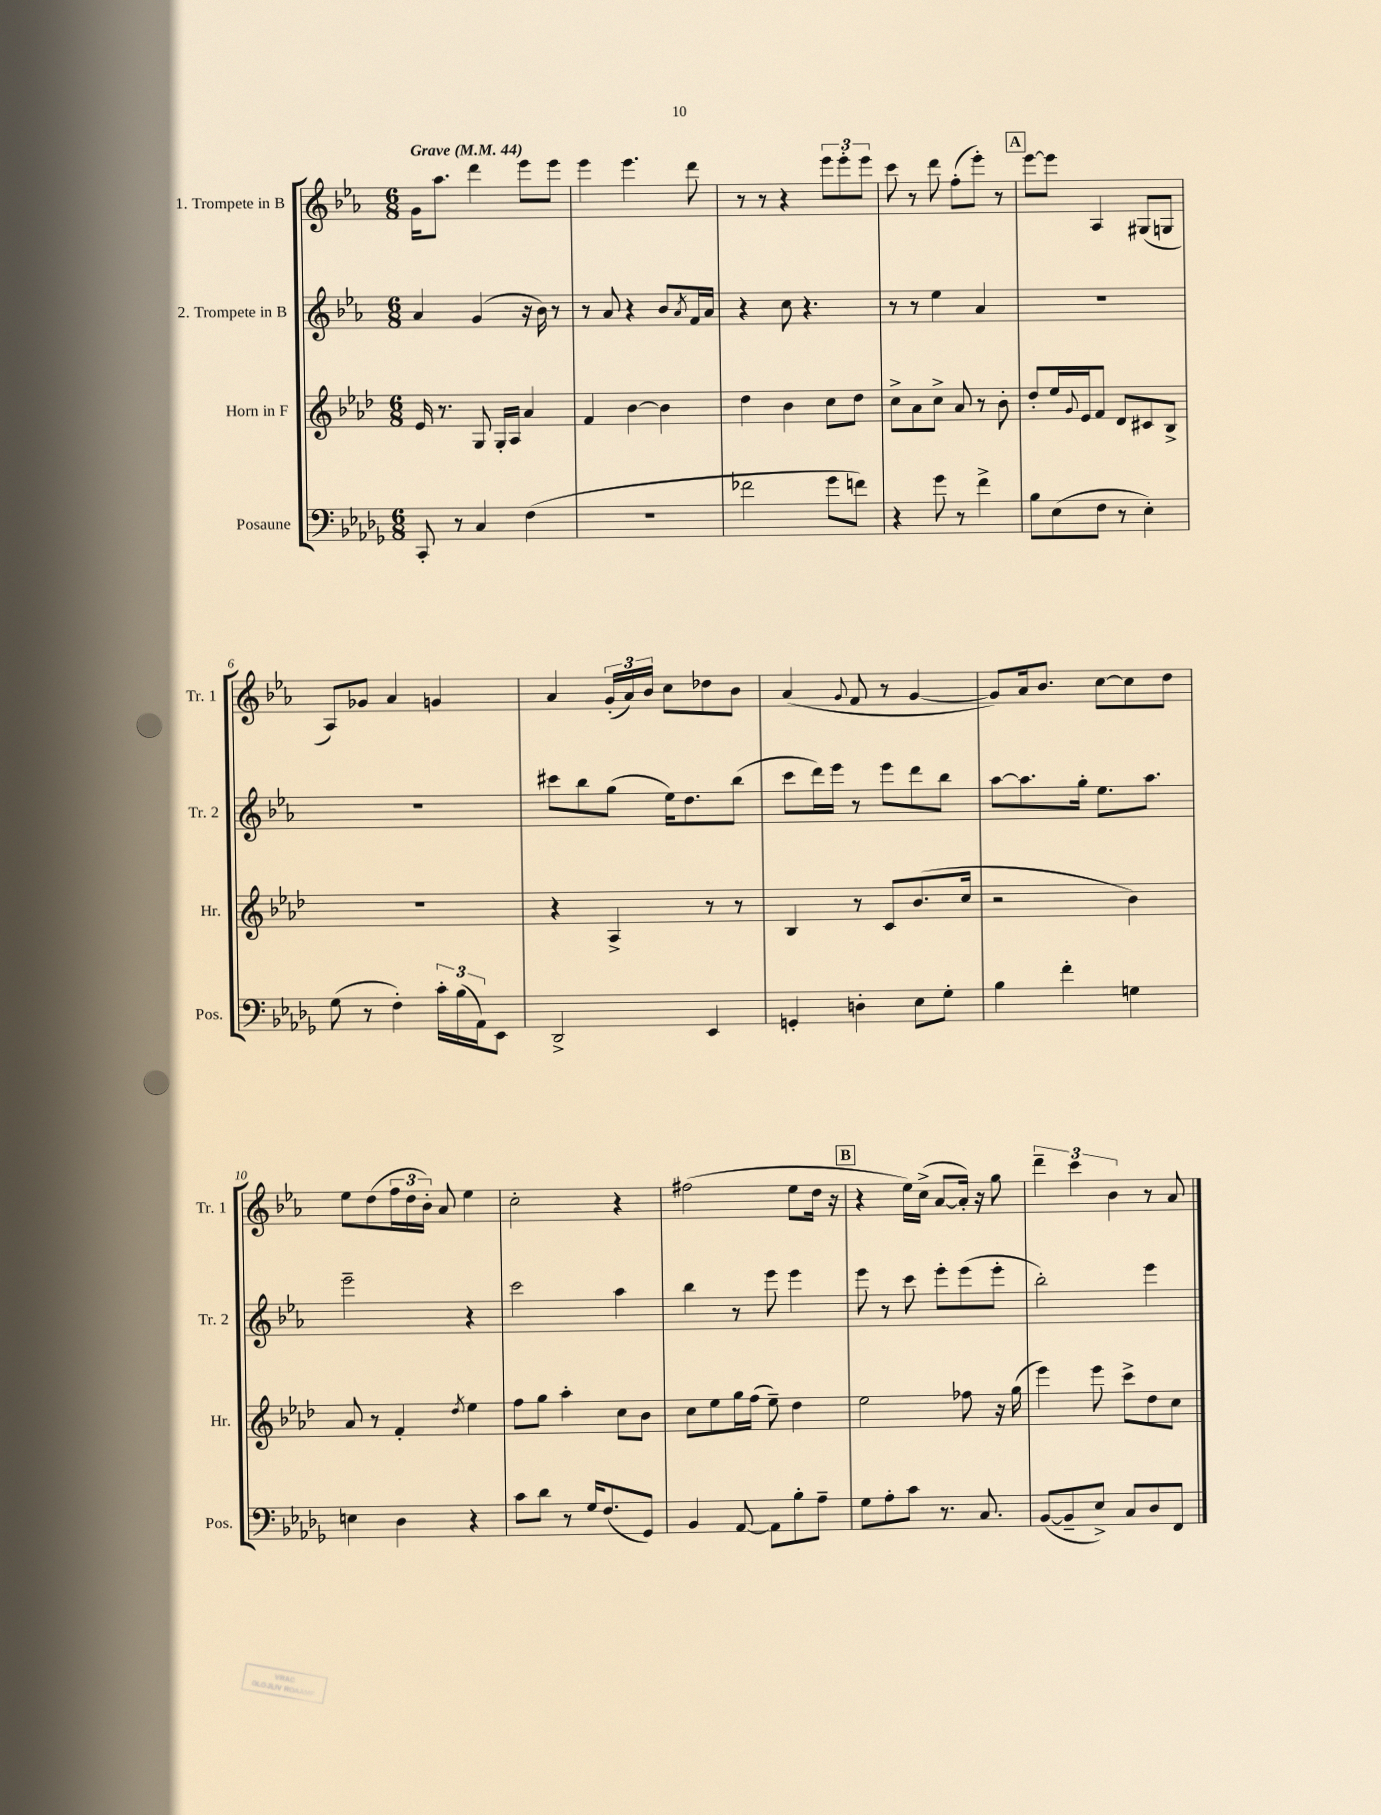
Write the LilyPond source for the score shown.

<<
\new StaffGroup <<
\new Staff = "s0" \with { instrumentName = "1. Trompete in B" shortInstrumentName = "Tr. 1" } {
    \clef treble \key ees \major \numericTimeSignature \time 6/8 \tempo "Grave" 4 = 44
    g'16 aes''8. d'''4 ees'''8 ees'''8 |
    ees'''4 ees'''4. d'''8 |
    r8 r8 r4 \tuplet 3/2 { ees'''8 ees'''8-. ees'''8 } |
    c'''8 r8 d'''8 f''8-.( ees'''8-.) r8 |
    \mark \markup { \box "A" } ees'''8~ ees'''8 aes4 gis8( g8 |
    aes8) ges'8 aes'4 g'4 |
    aes'4 \tuplet 3/2 { g'16-.( aes'16) bes'16 } c''8 des''8 bes'8 |
    aes'4( \appoggiatura { g'8 } f'8 r8 g'4~ |
    g'8) aes'16 bes'8. c''8~ c''8 d''8 |
    ees''8 d''8( \tuplet 3/2 { f''16 d''16 bes'16-.) } aes'8 ees''4 |
    c''2-. r4 |
    fis''2( ees''8 d''16 r16 |
    \mark \markup { \box "B" } r4 ees''16) c''16->( aes'8~ aes'16-.) r16 g''8 |
    \tuplet 3/2 { d'''4-- c'''4 bes'4 } r8 aes'8 \bar "|." |
}
\new Staff = "s1" \with { instrumentName = "2. Trompete in B" shortInstrumentName = "Tr. 2" } {
    \clef treble \key ees \major \numericTimeSignature \time 6/8
    aes'4 g'4( r16 bes'16) r8 |
    r8 aes'8 r4 bes'8 \acciaccatura { aes'8 } f'16 aes'16 |
    r4 c''8 r4. |
    r8 r8 ees''4 aes'4 |
    \mark \markup { \box "A" } R2. |
    R2. |
    cis'''8 bes''8 g''8( ees''16) d''8. bes''8( |
    c'''8 d'''16) ees'''16 r8 ees'''8 d'''8 bes''8 |
    aes''8~ aes''8. g''16-. ees''8. aes''8. |
    ees'''2-- r4 |
    c'''2 aes''4 |
    bes''4 r8 ees'''8 ees'''4 |
    \mark \markup { \box "B" } ees'''8 r8 c'''8 ees'''8-. ees'''8( ees'''8-. |
    bes''2-.) ees'''4 \bar "|." |
}
\new Staff = "s2" \with { instrumentName = "Horn in F" shortInstrumentName = "Hr." } {
    \clef treble \key aes \major \numericTimeSignature \time 6/8
    ees'16 r8. g8 g16-. aes16 aes'4 |
    f'4 bes'4~ bes'4 |
    des''4 bes'4 c''8 des''8 |
    c''8-> aes'8 c''8-> aes'8 r8 bes'8-. |
    \mark \markup { \box "A" } des''8-. ees''16 \appoggiatura { g'8 } ees'16 f'8 des'8 cis'8 bes8-> |
    R2. |
    r4 aes4-> r8 r8 |
    bes4 r8 c'8 bes'8.( c''16 |
    r2 bes'4) |
    aes'8 r8 f'4-. \acciaccatura { des''8 } ees''4 |
    f''8 g''8 aes''4-. c''8 bes'8 |
    c''8 ees''8 g''16 f''16( ees''8--) des''4 |
    \mark \markup { \box "B" } ees''2 fes''8 r16 g''16( |
    ees'''4) ees'''8 c'''8-> des''8 c''8 \bar "|." |
}
\new Staff = "s3" \with { instrumentName = "Posaune" shortInstrumentName = "Pos." } {
    \clef bass \key des \major \numericTimeSignature \time 6/8
    c,8-. r8 c4 f4( |
    R2. |
    fes'2 ges'8 f'8) |
    r4 ges'8 r8 f'4-> |
    \mark \markup { \box "A" } bes8 ees8( f8 r8 ees4-.) |
    ges8( r8 f4-.) \tuplet 3/2 { c'16-. bes16( aes,16) } ees,8 |
    des,2-> ees,4 |
    g,4-. d4-. ees8 ges8-. |
    bes4 f'4-. g4 |
    e4 des4 r4 |
    c'8 des'8 r8 ges16 f8.( ges,8) |
    bes,4 aes,8~ aes,8 bes8-. aes8-- |
    \mark \markup { \box "B" } ges8 aes8-. c'8 r8. c8. |
    bes,8~( bes,8-- ees8->) c8 des8 f,8 \bar "|." |
}
>>
>>
